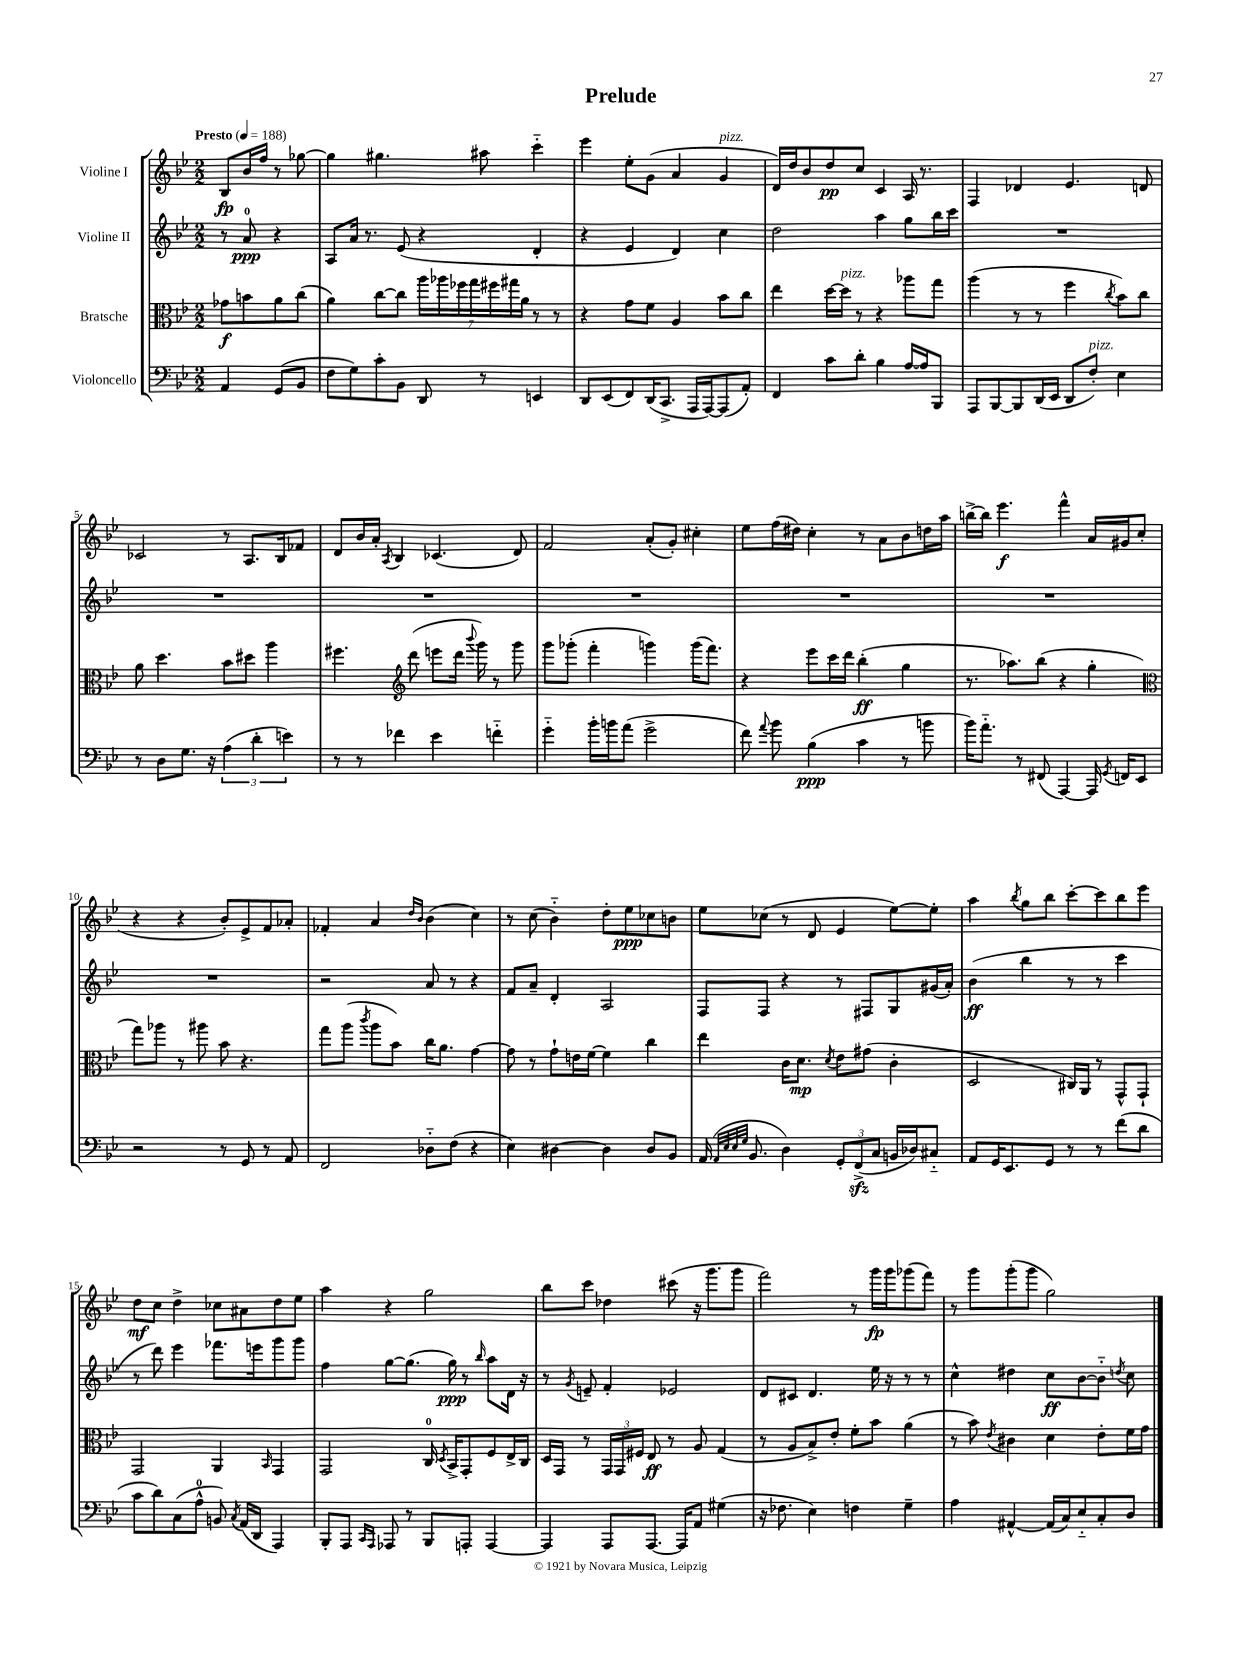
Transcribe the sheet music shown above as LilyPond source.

\header { title = "Prelude" }
<<
\new StaffGroup <<
\new Staff = "s0" \with { instrumentName = "Violine I" } {
    \clef treble \key bes \major \numericTimeSignature \time 2/2 \partial 2 \tempo "Presto" 4 = 188
    \autoBeamOff bes8[\fp bes'16 f''16] r8 ges''8~ |
    ges''4 gis''4. ais''8 c'''4-_ |
    ees'''4 ees''8[-. g'8]( a'4 g'4^\markup { \italic "pizz." } |
    d'16[) d''16 bes'8 d''8\pp c''8] c'4 a16 r8. |
    f4 des'4 ees'4. d'8 |
    ces'2 r8 a8.[ bes16 fes'8] |
    d'8[ bes'16 a'16]-. \acciaccatura { a8 } bes4 ces'4.( d'8) |
    f'2 a'8[-.( g'8]-.) cis''4-. |
    ees''8[ f''16( dis''16]) c''4-. r8 a'8[ bes'8 d''16 a''16] |
    b''16[~-> b''16] ees'''4.\f f'''4-^ a'16[ gis'16 c''8]( |
    r4 r4 bes'8[-.) ees'8-> f'8 aes'8]-. |
    fes'4-. a'4 \grace { d''16[ bes'16] } bes'4( c''4) |
    r8 c''8( bes'4-_) d''8[-. ees''8\ppp ces''8 b'8] |
    ees''8[ ces''8]( r8 d'8 ees'4 ees''8[~) ees''8]-. |
    a''4 \acciaccatura { bes''8 } g''8[ bes''8] c'''8[~-. c'''8 bes''8 ees'''8] |
    d''8[\mf c''8] d''4-> ces''8[ ais'8 d''8 ees''8] |
    a''4 r4 g''2 |
    bes''8[ c'''8] des''4 cis'''8( r16 g'''8.[ g'''8] |
    f'''2) r8 g'''16[\fp g'''16 ges'''8( f'''8]) |
    r8 g'''8[ g'''8-.( g'''8] g''2) \bar "|." |
}
\new Staff = "s1" \with { instrumentName = "Violine II" } {
    \clef treble \key bes \major \numericTimeSignature \time 2/2 \partial 2
    \autoBeamOff r8 a'8-0\ppp r4 |
    a8[ a'16] r8. ees'8( r4 d'4-. |
    r4 ees'4 d'4) c''4 |
    d''2 a''4 g''8[ bes''16 c'''16] |
    R1 |
    R1 |
    R1 |
    R1 |
    R1 |
    R1 |
    R1 |
    r2 a'8 r8 r4 |
    f'8[ a'8]-- d'4-. a2 |
    f8[ f8] r4 r8 fis8[ g8 gis'16( a'16]-.) |
    bes'4\ff( bes''4 r8 r8 c'''4 |
    r8 d'''8) ees'''4 fes'''8.[ e'''16 g'''8 g'''8] |
    f''4 g''8[~ g''8.]( g''16\ppp) r8 \grace { bes''16 } a''8[ d'16] r16 |
    r8 \acciaccatura { g'8 } e'8-- f'4-. ees'2 |
    d'8[ cis'8] d'4. ees''16 r16 r8 r8 |
    c''4-^ dis''4 c''8[\ff bes'8~ bes'8]-_ \acciaccatura { d''8 } c''8 \bar "|." |
}
\new Staff = "s2" \with { instrumentName = "Bratsche" } {
    \clef alto \key bes \major \numericTimeSignature \time 2/2 \partial 2
    \autoBeamOff ges'8[\f b'8 a'8 c''8]( |
    a'4) c''8[~ c''8] \tuplet 7/4 { a''16[ aes''16 fes''16 g''16 fis''16 gis''16 a'16] } r8 r8 |
    r4 g'8[ f'8] a4 bes'8[ c''8] |
    ees''4 d''16[~ d''16]^\markup { \italic "pizz." } r8 r4 aes''8[ g''8] |
    a''4( r8 r8 f''4 \acciaccatura { c''8 } bes'8[) c''8] |
    a'8 d''4. bes'8[ dis''8] a''4 |
    fis''4. \clef treble d'''8( e'''8[ d'''16] \appoggiatura { bes'''8 } g'''16) r8 g'''8 |
    g'''8[ ges'''8]-.( f'''4-. g'''4) g'''16[( f'''8.]) |
    r4 ees'''8[ c'''16 d'''16] bes''4-.\ff( g''4 |
    r8. aes''8.[) bes''8]( r4 g''4-. |
    \clef alto g''8[) aes''8] r8 ais''8 bes'8 r4. |
    g''8[ a''8]( \acciaccatura { c'''8 } a''8[ bes'8]) c''16[ a'8.] g'4~ |
    g'8 r8 g'8[-! e'16 f'16]~ f'4 c''4 |
    ees''4 c'16[ d'8.]\mp \acciaccatura { d'8 } ees'8[ gis'8]( c'4-. |
    d2 cis16[) a,16] r8 g,8[-^ g,8]-! |
    g,2 a,4 \grace { bes,16 } g,4 |
    g,2 c16-0 \acciaccatura { d8 } bes,16[-> g,8-. f8 ees16-> c16] |
    d16[ g,16] r8 \tuplet 3/2 { g,16[ g,16 fis16] } ees8\ff r8 a8 g4( |
    r8 a8[ bes8->) ees'8]-. f'8[-. bes'8] a'4( |
    r8 bes'8) \acciaccatura { ees'8 } cis'4 d'4 ees'8[-. f'16 g'16] \bar "|." |
}
\new Staff = "s3" \with { instrumentName = "Violoncello" } {
    \clef bass \key bes \major \numericTimeSignature \time 2/2 \partial 2
    \autoBeamOff a,4 g,8[( bes,8] |
    f8[ g8) c'8-. bes,8] d,8 r8 e,4 |
    d,8[ ees,8( f,8) d,16( c,8.]-> a,,16[ a,,16~) a,,8( a,8]-.) |
    f,4 c'8[ d'8]-. bes4 a16[~ a16 bes,,8] |
    a,,8[ bes,,8~ bes,,8 d,16( ees,16] d,8[ f8]-.^\markup { \italic "pizz." }) ees4 |
    r8 d8[ g8.] r16 \tuplet 3/2 { a4( d'4-. e'4) } |
    r8 r8 fes'4 ees'4 f'4-_ |
    g'4-_ bes'16[-. b'16 a'8]( g'2-> |
    f'8) \appoggiatura { a'8 } bes'8 bes4\ppp( c'4 r8 b'8 |
    bes'16[) a'8.]-_ r8 fis,8( a,,4~) a,,16 \acciaccatura { g,8 } f,16[ ees,8] |
    r2 r8 g,8 r8 a,8 |
    f,2 des8[-_ f8]( r4 |
    ees4) dis4~ dis4 dis8[ bes,8] |
    a,16( \grace { a,32[ ees32 ees32 g32] } bes,8. d4) \tuplet 3/2 { g,8[-. f,8->\sfz( c8] } b,16[ des16) cis8]-_ |
    a,8[ g,16 ees,8. g,8] r8 r8 f'8[( d'8] |
    c'8[ d'8) c8( a8]-0-^ b,8) \acciaccatura { c8 } a,16[( d,16] a,,4) |
    bes,,8[-. a,,8] \grace { c,16[ a,,16] } aes,,8 r8 bes,,8[ a,,8]-. a,,4~ |
    a,,4 a,,8[ a,,8.]~ a,,16[ a,8] gis4( |
    r16 fes8. ees4) f4 g4-- |
    a4 ais,4~-^ ais,16[( c16) ees8-_ c8-. d8] \bar "|." |
}
>>
>>
